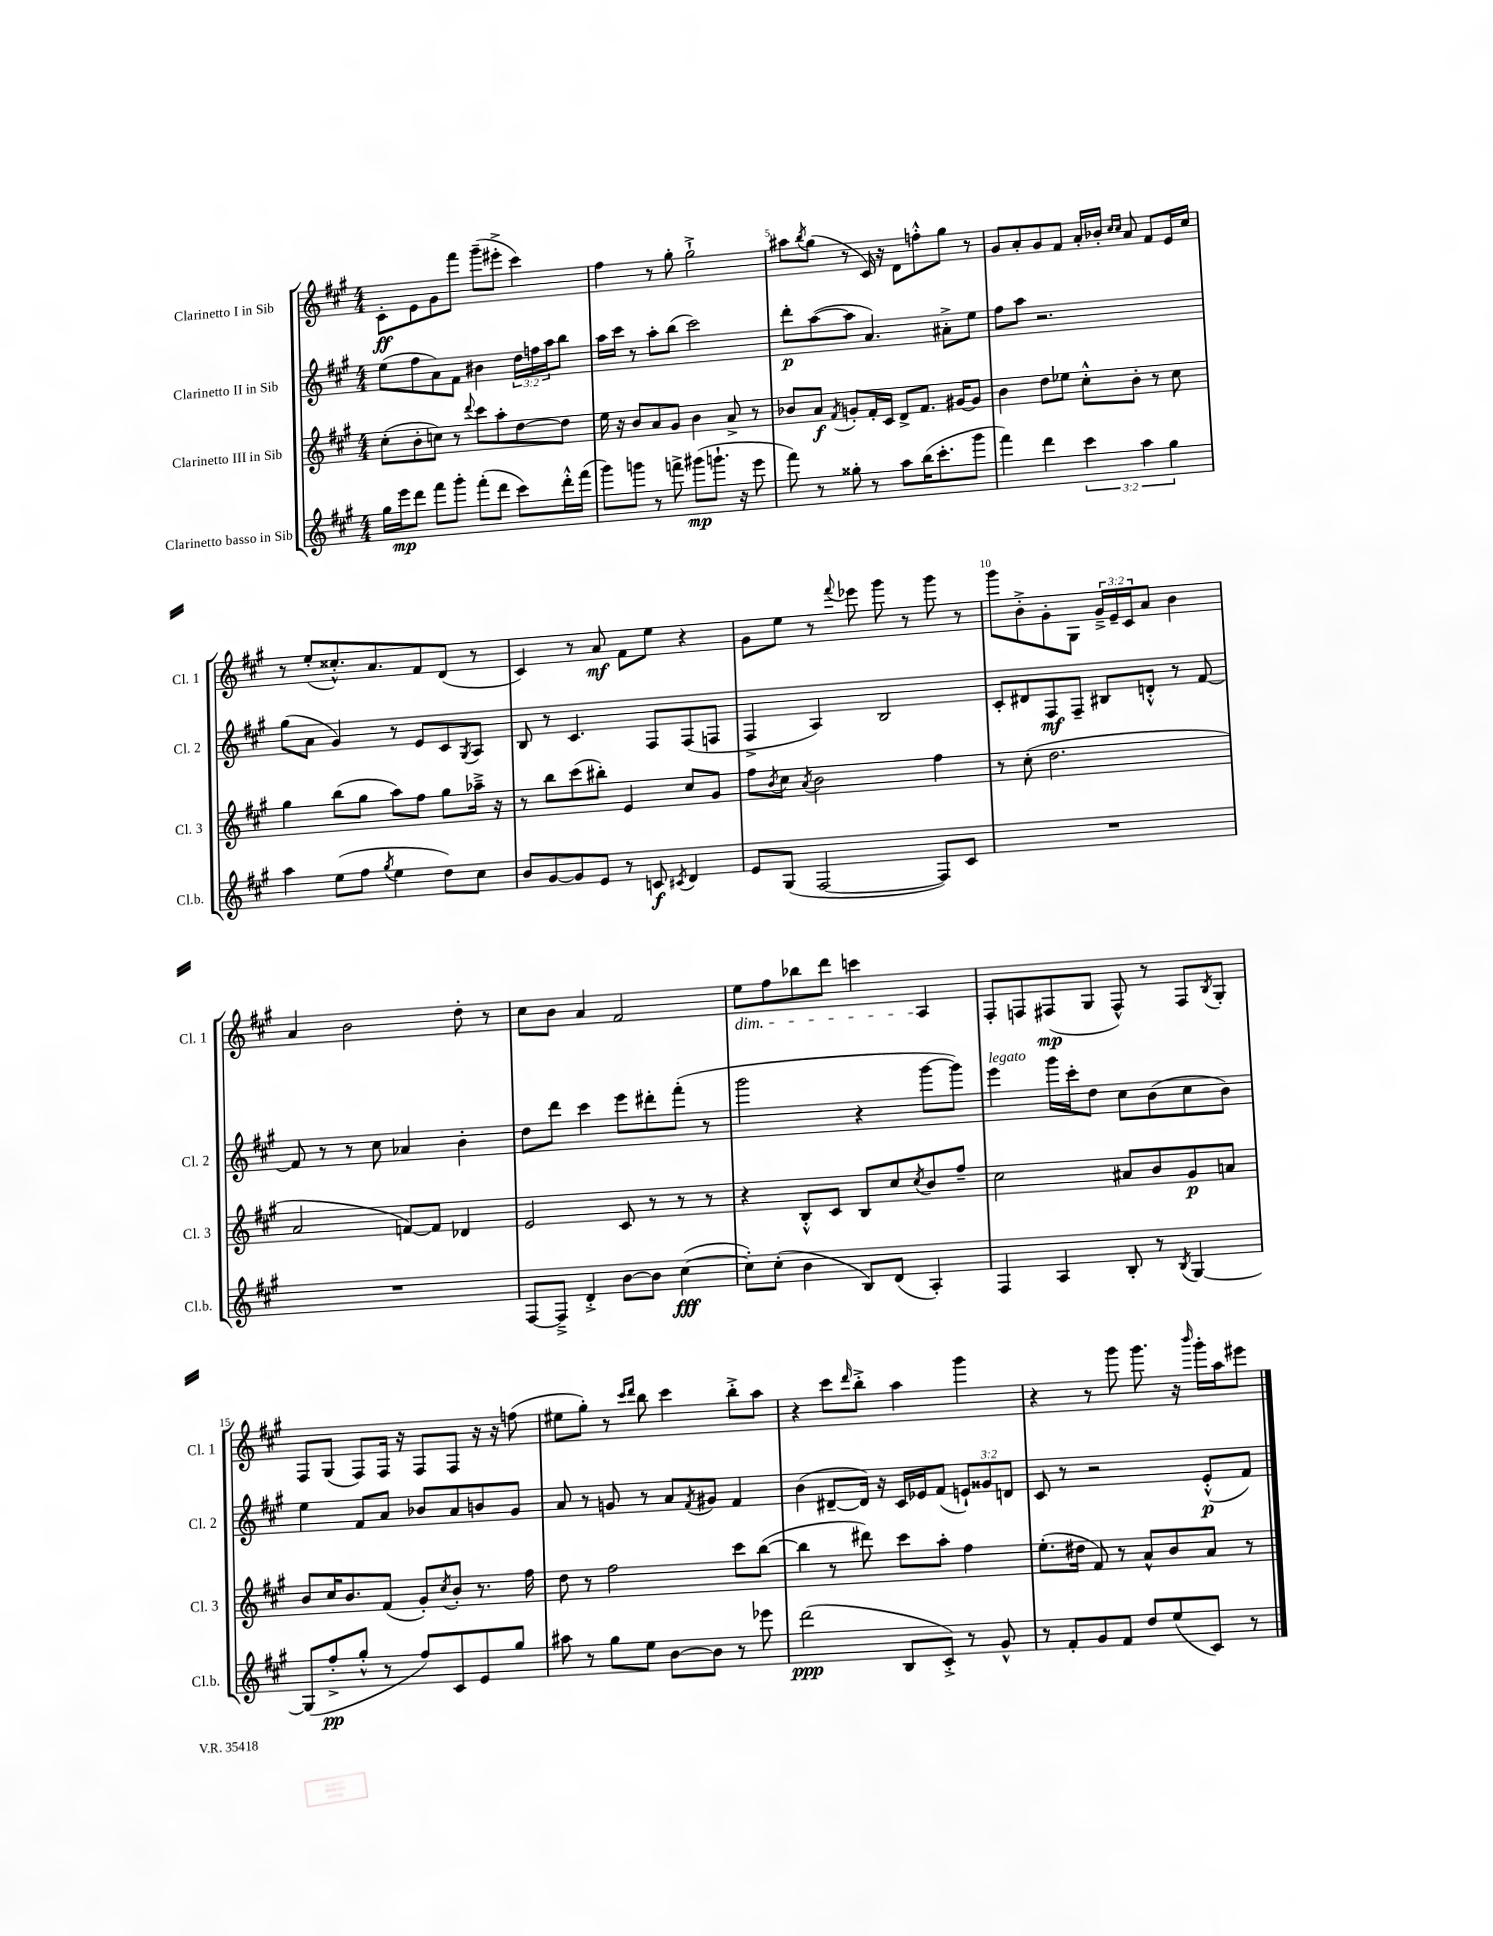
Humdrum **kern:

**kern	**kern	**kern	**kern
*staff4	*staff3	*staff2	*staff1
*clefG2	*clefG2	*clefG2	*clefG2
*k[f#c#g#]	*k[f#c#g#]	*k[f#c#g#]	*k[f#c#g#]
*M4/4	*M4/4	*M4/4	*M4/4
16gg#	(8cc#'	(8ee	8c#'
16eee	.	.	.
8ddd	8b'	8ff#	8e
8fff#	8cc)	8a)	8g#
8ggg#'	8r	8f#	8fff#
.	8qqddd	.	.
(8fff#'	8ccc#	4b#	(8ggg#~
8ddd	8aa'	.	8eee#'^
8ccc#)	[8dd	24dd	4ccc#)
.	.	24ff	.
.	.	24aa	.
16ddd'^^	8dd]	8bb	.
(16fff#	.	.	.
=	=	=	=
8ggg#)	16ee	16aa	4ff#
.	16r	16ccc#	.
8ggg	8b	8r	.
8r	8a	8aa'	8r
8fff^	8g#	(8bb	8gg#'
(8ggg#	4b	2ccc#)	2gg#`^
8.ggg`	.	.	.
.	8a^	.	.
16r	.	.	.
8eee	8r	.	.
=	=	=	=
8fff#)	8b-	8ddd'	8aa#
.	.	.	8qbb
8r	8a	([8aa	(8gg#
.	8qf#	.	.
8gg##'	8g'	8aa]	8r
8r	16f#'	4.a)	16c#)
.	16c#	.	16r
8aa	8d^	.	8d
(16bb	8.f#	.	8ff'^^
8.ccc#'	.	.	.
.	.	8a#'^	8gg#
.	[16g#	.	.
8ggg#	8g#]	8ee	8r
=	=	=	=
4fff#)	4b	8ff#	8g#
.	.	8aa	8a'
4ddd	8dd	2.r	8g#
.	8ee-	.	8f#
6ccc#	8cc#'^^	.	16a'
.	.	.	16b-'
.	.	.	16qqcc#
.	.	.	16qqcc#
.	8b'	.	8a
6aa	.	.	.
.	8r	.	8f#
6gg#	.	.	.
.	8cc#	.	16e
.	.	.	16cc#
=	=	=	=
4aa	4gg#	(8gg#	8r
.	.	8a	(8ee'
(8ee	(8bb	4g#)	8.cc##'^^)
8ff#	8gg#	.	.
.	.	.	8.a
8qgg#	.	.	.
4ee	8aa)	8r	.
.	8ff#	8e	8f#
8dd)	8gg#	8c#	(8d
.	.	8qG#	.
8cc#	16aa-~^	8A	8r
.	16r	.	.
=	=	=	=
8b	8r	8B	4c#)
[8g#	8bb	8r	.
8g#]	(8ccc#	4.c#	8r
8e	8bb#')	.	8a
8r	4e	.	8f#
8c	.	8F#	8ee
8qc#	.	.	.
4d	8cc#	(8F#	4r
.	8g#	8F	.
=	=	=	=
8e	8ff#	4F#^	8g#
.	8qb	.	.
(8G#	8cc#	.	8ee
.	8qa	.	.
[2F#	2b	4A)	8r
.	.	.	8qqfff#
.	.	.	8eee-
.	.	2B	8ggg#
.	.	.	8r
8F#])	4ff#	.	8ggg#
8c#	.	.	8r
=	=	=	=
1r	8r	8c#'	8ggg#
.	(8cc#'	8d#	8b'^
.	2.dd	8F#	8g#'
.	.	8F#~	8G#
.	.	8B#	24g#~^
.	.	.	24e~
.	.	.	24c#
.	.	8d'^^	8a
.	.	8r	4b
.	.	[8f#	.
=	=	=	=
1r	2a	8f#]	4a
.	.	8r	.
.	.	8r	2b
.	.	8cc#	.
.	[8f)	4a-	.
.	8f]	.	.
.	4d-	4b'	8dd'
.	.	.	8r
=	=	=	=
[8F#	2e	8dd	8cc#
8F#~^]	.	8ddd	8b
4d'^	.	4ccc#	4a
[8b	8c#	8eee	2f#
8b]	8r	8ddd#'	.
([4cc#	8r	(8fff#'	.
.	8r	8r	.
=	=	=	=
8cc#'])	4r	2ggg#	8ee
(8cc#'	.	.	8ff#
4b	8B'^^	.	8bb-
.	8c#	.	8ddd
8B)	8B	4r	4ccc
(8d	8cc#	.	.
.	8qcc#	.	.
4A')	8b	[8ggg#	4A
.	8ff#~	8ggg#])	.
=	=	=	=
4F#	2cc#	4eee	8F#'
.	.	.	8F
4A	.	16ggg#	(8F#
.	.	16ccc#'	.
.	.	8dd	8G#
8B'	8a#	8cc#	8F#^^)
8r	8b	(8b	8r
8qB	.	.	.
[4G#	8g#	8cc#	8F#
.	.	.	8qB
.	8a	8b)	8G#'
=	=	=	=
(8G#]	8b	4ee	8F#
8ff#'^	16cc#	.	(8G#
.	8.b	.	.
8gg#'^^	.	8f#	8F#)
8r	(8f#	8a	16F#
.	.	.	16r
8ff#)	8g#')	8b-	8F#
.	8qcc#	.	.
8c#	8b'	8a	8F#
8e	8.r	8b	16r
.	.	.	16r
8gg#	.	8g#	(8ff
.	16ff#	.	.
=	=	=	=
8aa#	8dd	8a	8ee#
8r	8r	8r	8gg#')
8gg#	2ff#	8g	8r
.	.	.	16qqccc#
.	.	.	16qqddd
8ee	.	8r	8bb
[8b	.	8a	4ccc#
.	.	8qf#	.
8b]	.	8g#	.
8r	8ccc#	4f#	8bb'^
8eee-	([8bb	.	8aa
=	=	=	=
(2ddd	4bb]	(4b	4r
.	8r	[8d#~	8ccc#
.	.	.	16qqddd
.	8ddd#)	16d#])	8bb'^
.	.	16r	.
8B	8ccc#	16c#	4aa
.	.	16e-	.
8c#'^)	8aa'	(8f#	.
8r	4ff#	12e`)	4ggg#
.	.	12g##	.
8g#^^	.	.	.
.	.	12d	.
=	=	=	=
8r	(8.ee'	8c#	4r
8f#'	.	8r	.
.	16dd#	.	.
8g#	8f#)	2r	8r
8f#	8r	.	8ggg#
8dd	8a^^	.	8.ggg#
(8ee	8b	.	.
.	.	.	16r
.	.	.	16qqbbb
8c#)	8a	(8e'^^	16ggg#'
.	.	.	16aa
8r	8r	8f#)	8eee#
==	==	==	==
*-	*-	*-	*-
